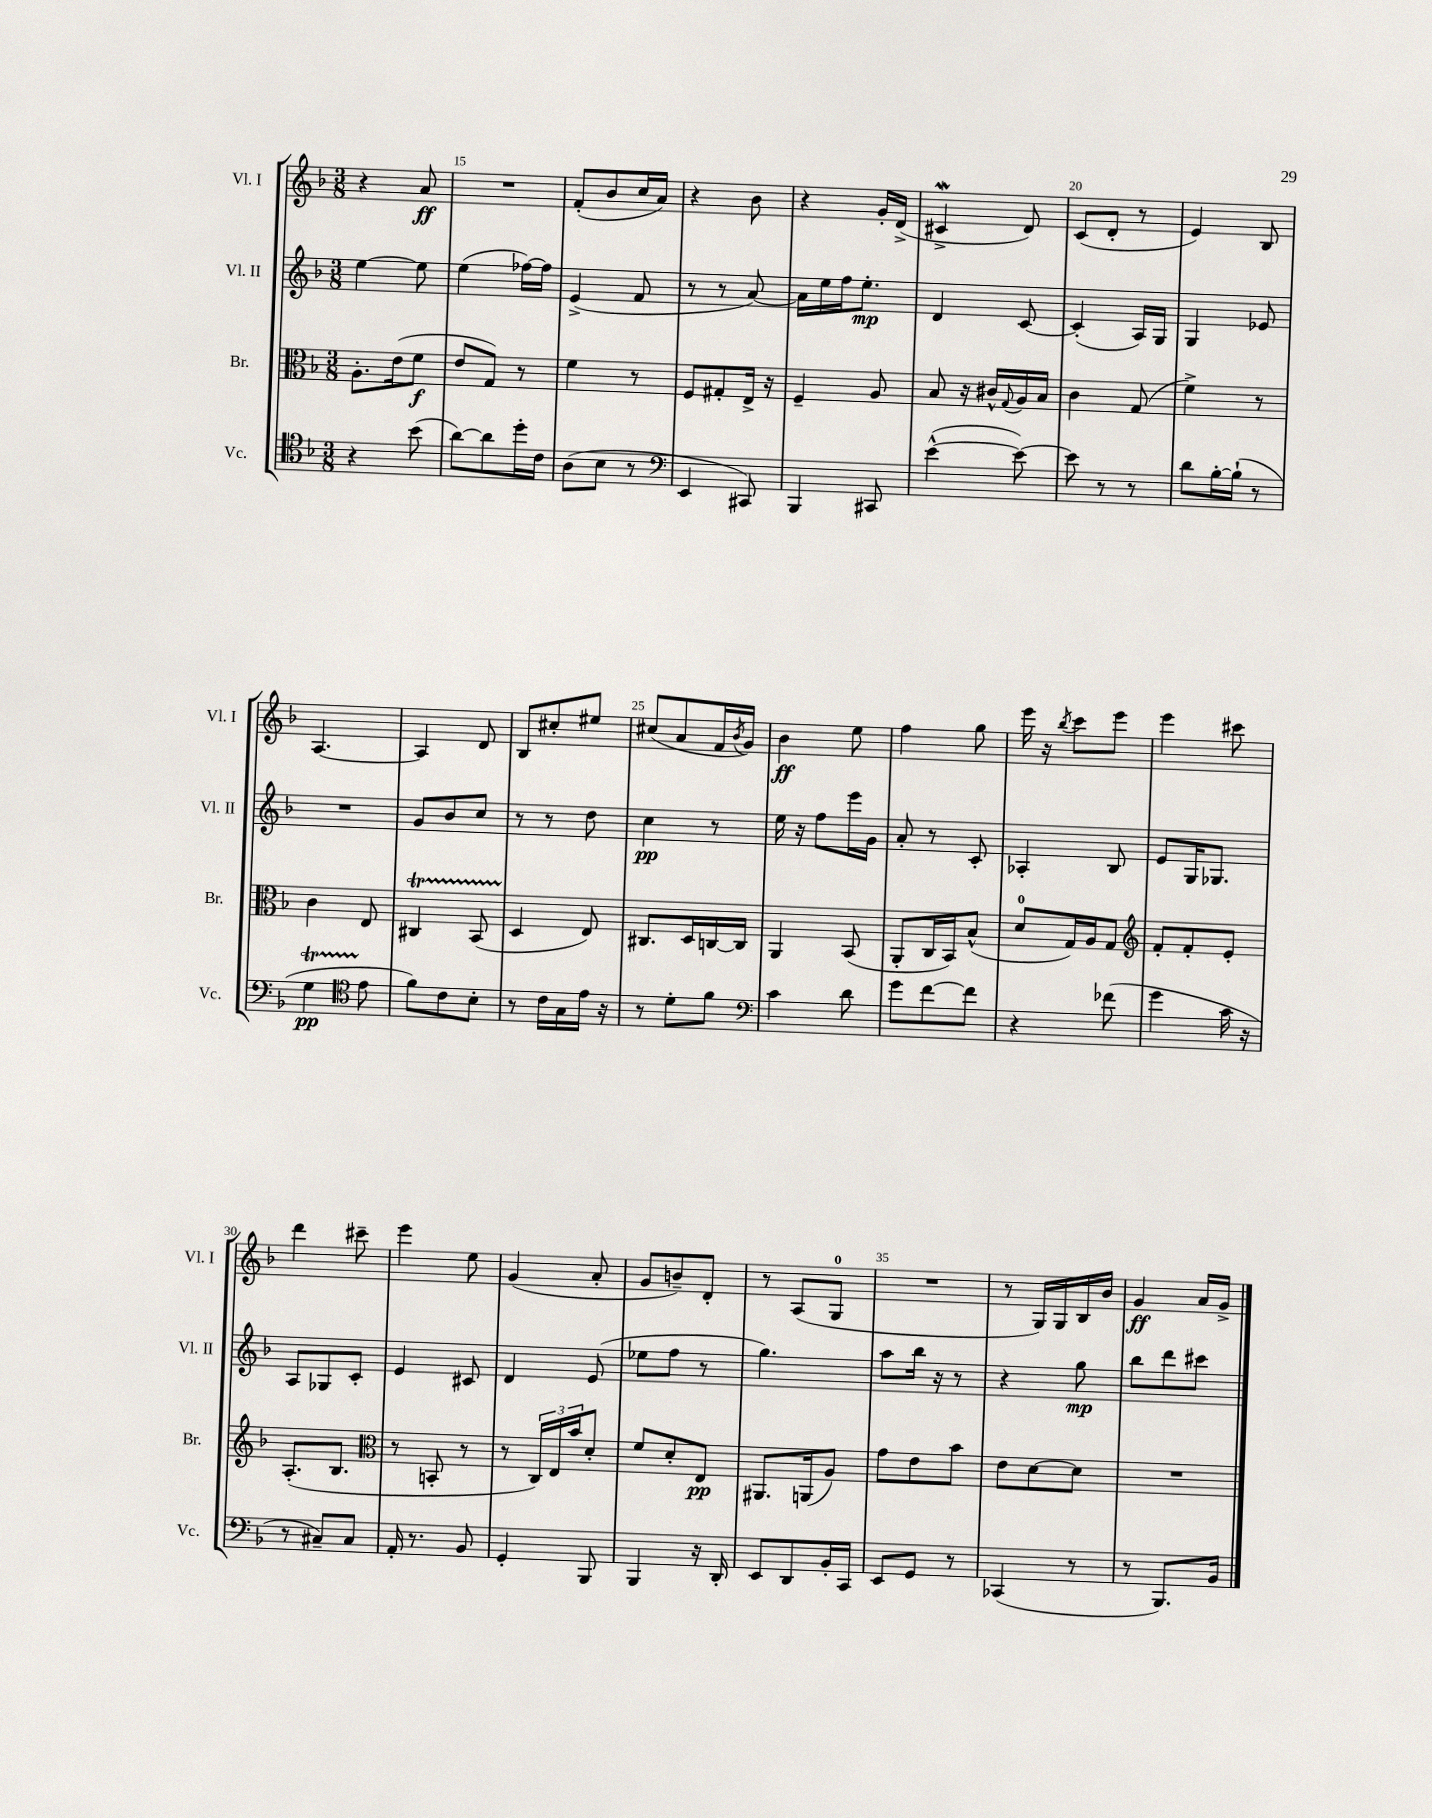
<<
\new StaffGroup <<
\new Staff = "s0" \with { instrumentName = "Vl. I" shortInstrumentName = "Vl. I" } {
    \clef treble \key f \major \numericTimeSignature \time 3/8
    r4 a'8\ff |
    R4. |
    f'8-.( bes'8 c''16 a'16) |
    r4 bes'8 |
    r4 g'16-. d'16->( |
    cis'4->\mordent d'8) |
    c'8( d'8-. r8 |
    e'4) bes8 |
    a4.~ |
    a4 d'8 |
    bes8 cis''8-. eis''8 |
    cis''8( a'8 f'16 \acciaccatura { bes'8 } g'16) |
    bes'4\ff e''8 |
    f''4 g''8 |
    e'''16 r16 \acciaccatura { bes''8 } c'''8 e'''8 |
    e'''4 cis'''8 |
    d'''4 cis'''8-- |
    e'''4 e''8 |
    g'4( a'8-. |
    g'8 b'8--) d'8-. |
    r8 a8( g8-0 |
    R4. |
    r8 g16) g16 bes16 bes'16 |
    g'4\ff a'16 g'16-> \bar "|." |
}
\new Staff = "s1" \with { instrumentName = "Vl. II" shortInstrumentName = "Vl. II" } {
    \clef treble \key f \major \numericTimeSignature \time 3/8
    e''4~ e''8 |
    e''4( fes''16~) fes''16 |
    e'4->( f'8 |
    r8 r8 a'8~) |
    a'16 e''16 f''16 e''8.-.\mp |
    d'4 c'8~ |
    c'4-.( a16) g16 |
    g4 ees'8 |
    R4. |
    g'8 bes'8 c''8 |
    r8 r8 d''8 |
    c''4\pp r8 |
    e''16 r16 f''8 e'''16 g'16 |
    a'8-. r8 c'8-. |
    aes4-. bes8 |
    e'8 g16 ges8. |
    a8 ges8 c'8-. |
    e'4 cis'8 |
    d'4 e'8( |
    ees''8 f''8 r8 |
    g''4.) |
    a''8 bes''16 r16 r8 |
    r4 g''8\mp |
    bes''8 d'''8 cis'''8 \bar "|." |
}
\new Staff = "s2" \with { instrumentName = "Br." shortInstrumentName = "Br." } {
    \clef alto \key f \major \numericTimeSignature \time 3/8
    a8.-. e'16( f'8\f |
    e'8 g8) r8 |
    f'4 r8 |
    f8 gis8-. e16-> r16 |
    f4-- a8 |
    bes8 r16 cis'16-^ \appoggiatura { g8 } a16 bes16 |
    c'4 g8( |
    f'4->) r8 |
    c'4 e8 |
    cis4\startTrillSpan bes,8( |
    d4\stopTrillSpan e8) |
    cis8. d16 c16~ c16 |
    a,4 bes,8( |
    a,8-. c16 bes,16) bes8-^( |
    d'8-0 g16) a16 g8 |
    \clef treble f'8-. f'8-. e'8-. |
    a8.-.( bes8. |
    \clef alto r8 b,8-. r8 |
    r8 \tuplet 3/2 { c16) e16 bes'16 } d'8-. |
    f'8 d'8-. e8\pp |
    ais,8. a,16( a8) |
    g'8 e'8 bes'8 |
    e'8 d'8~ d'8 |
    R4. \bar "|." |
}
\new Staff = "s3" \with { instrumentName = "Vc." shortInstrumentName = "Vc." } {
    \clef tenor \key f \major \numericTimeSignature \time 3/8
    r4 bes'8( |
    a'8~) a'8 d''16-. c'16 |
    a8( bes8 r8 |
    \clef bass e,4 cis,8) |
    bes,,4 cis,8 |
    e'4~-^( e'8~) |
    e'8 r8 r8 |
    d'8 bes16~-. bes16-!( r8 |
    g4\startTrillSpan\pp \clef tenor e'8\stopTrillSpan |
    f'8) c'8 bes8-. |
    r8 c'16 g16 e'16 r16 |
    r8 d'8-. f'8 |
    \clef bass c'4 d'8 |
    g'8 f'8~ f'8 |
    r4 fes'8( |
    g'4 c'16 r16 |
    r8 cis8--) cis8 |
    a,16-. r8. bes,8 |
    g,4-. bes,,8 |
    bes,,4 r16 d,16-. |
    e,8 d,8 bes,16-. c,16 |
    e,8 g,8 r8 |
    ces,4( r8 |
    r8 bes,,8.) bes,16 \bar "|." |
}
>>
>>
\layout { \context { \Score currentBarNumber = #14 \override BarNumber.break-visibility = ##(#f #t #t) barNumberVisibility = #(every-nth-bar-number-visible 5) } }
